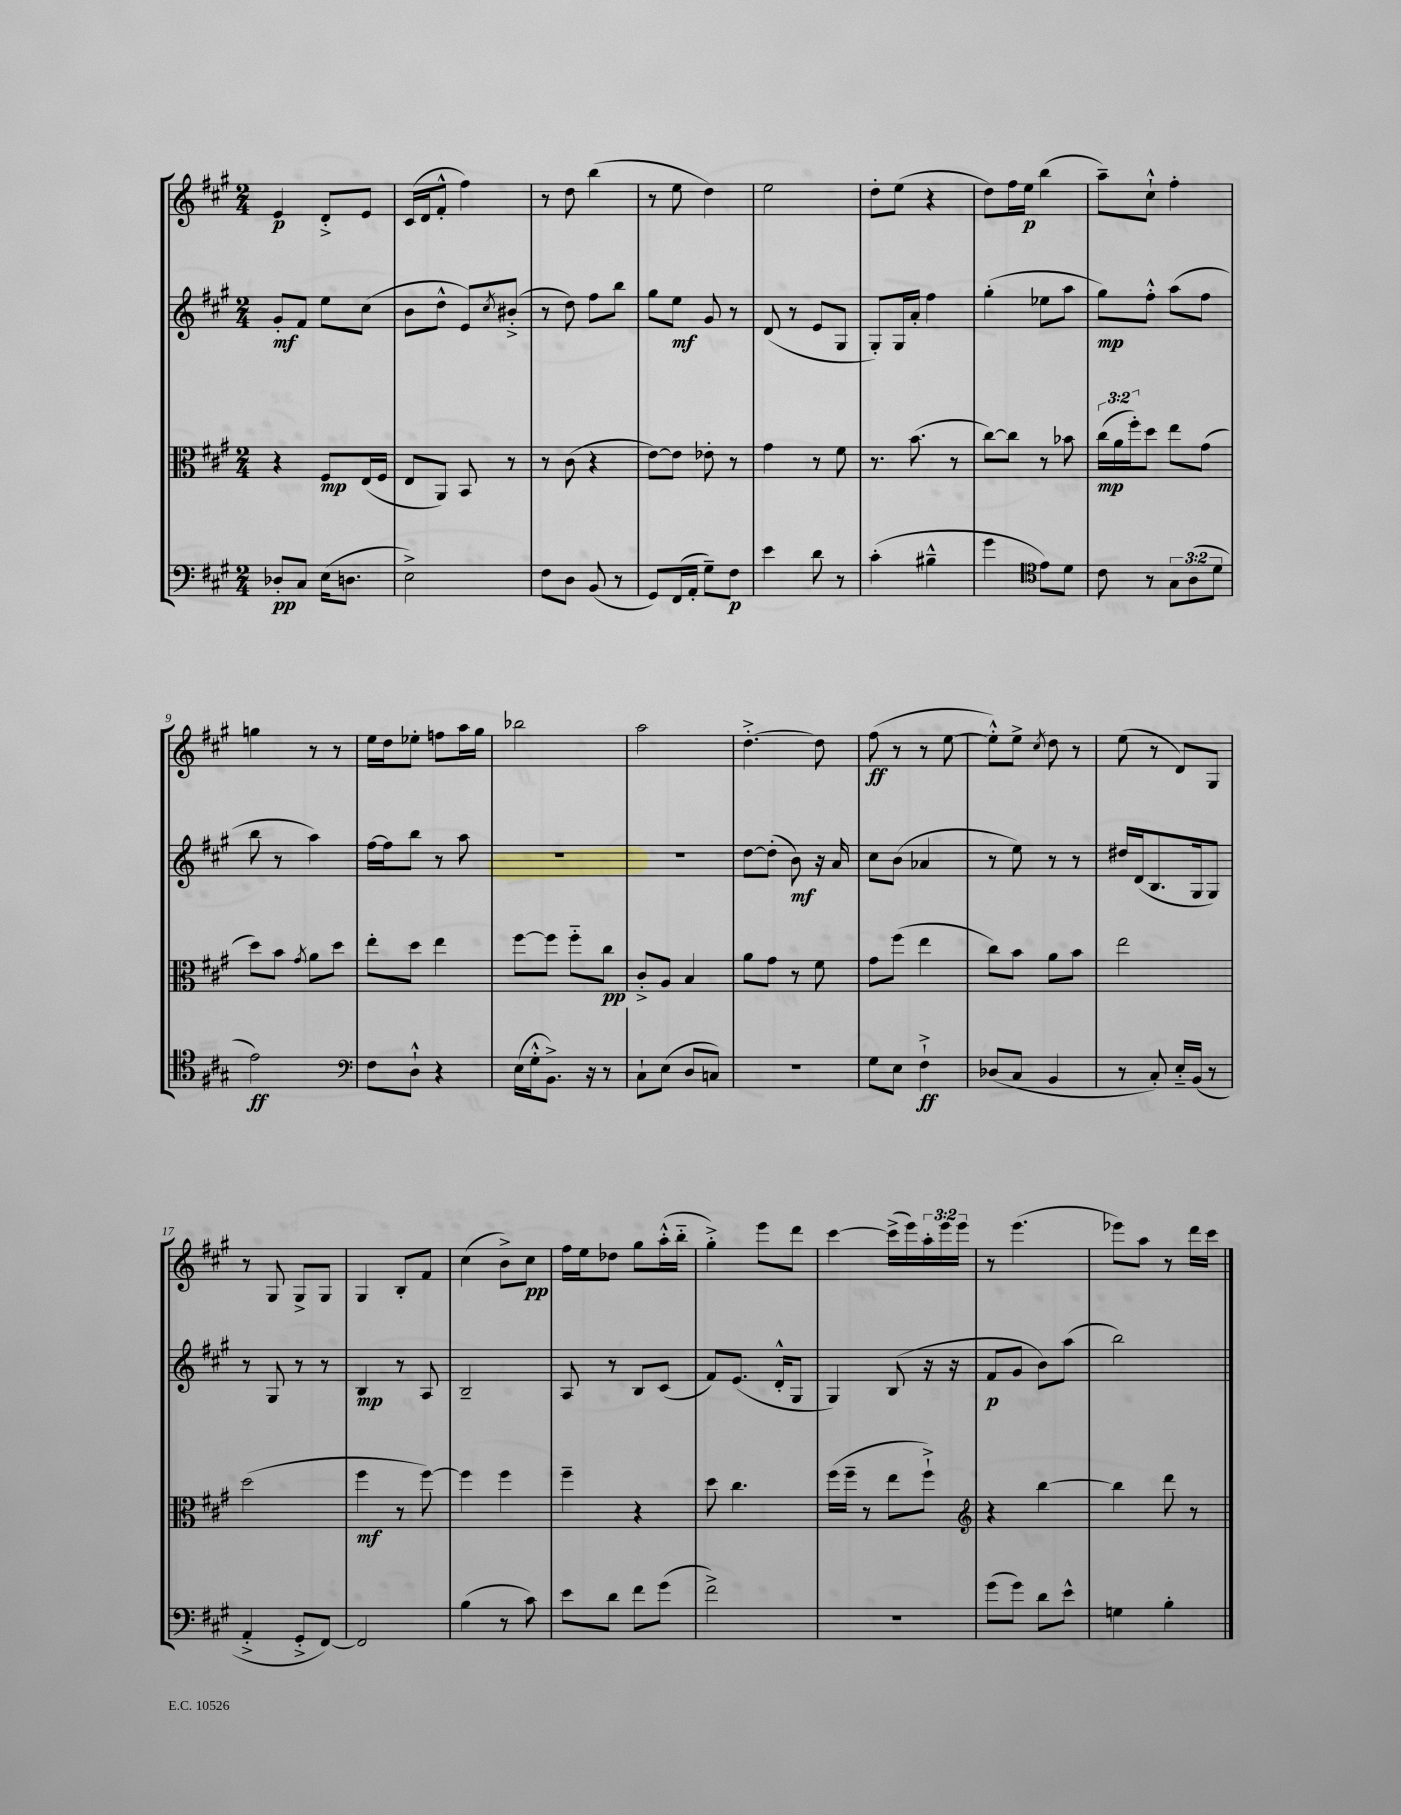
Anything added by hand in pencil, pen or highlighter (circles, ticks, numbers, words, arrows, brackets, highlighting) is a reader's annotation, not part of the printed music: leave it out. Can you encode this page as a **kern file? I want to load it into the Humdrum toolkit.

**kern	**kern	**kern	**kern
*staff4	*staff3	*staff2	*staff1
*clefF4	*clefC3	*clefG2	*clefG2
*k[f#c#g#]	*k[f#c#g#]	*k[f#c#g#]	*k[f#c#g#]
*M2/4	*M2/4	*M2/4	*M2/4
8D-'	4r	8g#'	4e
8C#	.	8f#	.
(16E	8F#	8ee	8d'^
8.D	.	.	.
.	(16E	(8cc#	8e
.	16F#	.	.
=	=	=	=
2E^)	8E	8b	(16c#
.	.	.	16d
.	8AA)	8dd^^	8f#'^^
.	8BB	8e)	4ff#)
.	.	8qcc#	.
.	8r	(8b#'^	.
=	=	=	=
8F#	8r	8r	8r
8D	(8c#	8dd)	8dd
(8BB	4r	8ff#	(4bb
8r	.	8bb	.
=	=	=	=
8GG#)	[8e)	8gg#	8r
(16FF#	8e]	8ee	8ee
16AA'	.	.	.
8G#~)	8e-'	8g#	4dd)
8F#	8r	8r	.
=	=	=	=
4e	4g#	(8d	2ee
.	.	8r	.
8d	8r	8e	.
8r	8f#	8G#	.
=	=	=	=
(4c#'	8.r	8G#')	8dd'
.	.	16G#	(8ee
.	(8.b	16a'	.
4B#~^^	.	4ff#	4r
.	8r	.	.
=	=	=	=
4g#	[8cc#)	(4gg#'	8dd)
.	8cc#]	.	16ff#
.	.	.	16ee
*clefC4	*	*	*
8e)	8r	8ee-	(4bb
8d	8b-	8aa	.
=	=	=	=
8c#	(24cc#	8gg#)	8aa~)
.	24a	.	.
.	24ff#')	.	.
8r	8dd	8ff#'^^	8cc#`^^
12G#	8ee	(8aa	4ff#'
(12A	.	.	.
.	(8g#	8ff#	.
12d	.	.	.
=	=	=	=
2e)	8dd)	8bb	4gg
.	8b	8r	.
.	8qg#	.	.
.	8a	4aa)	8r
.	8dd	.	8r
=	=	=	=
*clefF4	*	*	*
8F#	8ee'	[16ff#	16ee
.	.	16ff#]	16dd
8D`^^	8dd	8bb	8ee-'
4r	4ee	8r	8ff
.	.	8aa	16aa
.	.	.	16gg#
=	=	=	=
(16E	[8ff#	2r	2bb-
16G#'^^	.	.	.
8.BB^)	8ff#]	.	.
.	8ff#'~	.	.
16r	.	.	.
8r	8cc#	.	.
=	=	=	=
8C#`	8c#'^	2r	2aa
(8E	8A	.	.
8D	4B	.	.
8C)	.	.	.
=	=	=	=
2r	8a	[8dd	[4.dd'^
.	8g#	(8dd']	.
.	8r	8b)	.
.	8f#	16r	8dd]
.	.	16a	.
=	=	=	=
8G#	8g#	8cc#	(8ff#
8E	(8ff#	(8b	8r
4F#`^	4ee	4a-	8r
.	.	.	[8ee
=	=	=	=
(8D-	8cc#)	8r	8ee'^^])
8C#	8b	8ee)	8ee^
.	.	.	8qcc#
4BB	8a	8r	8dd
.	8b	8r	8r
=	=	=	=
8r	2ee	16dd#	(8ee
.	.	(16d	.
8C#')	.	8.B	8r
16E'~	.	.	8d)
(16BB	.	16G#	.
8r	.	8G#)	8G#
=	=	=	=
4AA'^	(2dd	8r	8r
.	.	8G#	8G#
8GG#'^	.	8r	8G#^
[8FF#)	.	8r	8G#
=	=	=	=
2FF#]	4ff#	4B	4G#
.	8r	8r	8B'
.	[8ff#)	8A	8f#
=	=	=	=
(4B	4ff#]	2B~	(4cc#
8r	4ff#	.	8b^)
8c#)	.	.	8cc#
=	=	=	=
8e	4ff#~	8A	16ff#
.	.	.	16ee
8d	.	8r	8dd-
8f#	4r	8B	8gg#
(8g#	.	(8c#	(16aa'^^
.	.	.	16bb'~
=	=	=	=
2f#^)	8dd	8f#)	4gg#'^)
.	4.cc#	(8.e	.
.	.	.	8eee
.	.	16d'^^	.
.	.	8G#	8ddd
=	=	=	=
2r	(16ff#	4G#)	[4ccc#
.	16ff#~	.	.
.	8r	.	.
.	8ee	(8B	(16ccc#^]
.	.	.	16eee)
.	8ff#`^)	16r	24aa'
.	.	.	24eee
.	.	16r	.
.	.	.	24eee
=	=	=	=
*	*clefG2	*	*
(8g#	4r	8f#	8r
8g#)	.	8g#	(4.eee
8d	[4bb	8b)	.
8e^^	.	(8aa	.
=	=	=	=
4G	4bb]	2bb)	8eee-)
.	.	.	8aa
4B'	8ddd	.	8r
.	8r	.	16ddd
.	.	.	16ccc#
==	==	==	==
*-	*-	*-	*-
